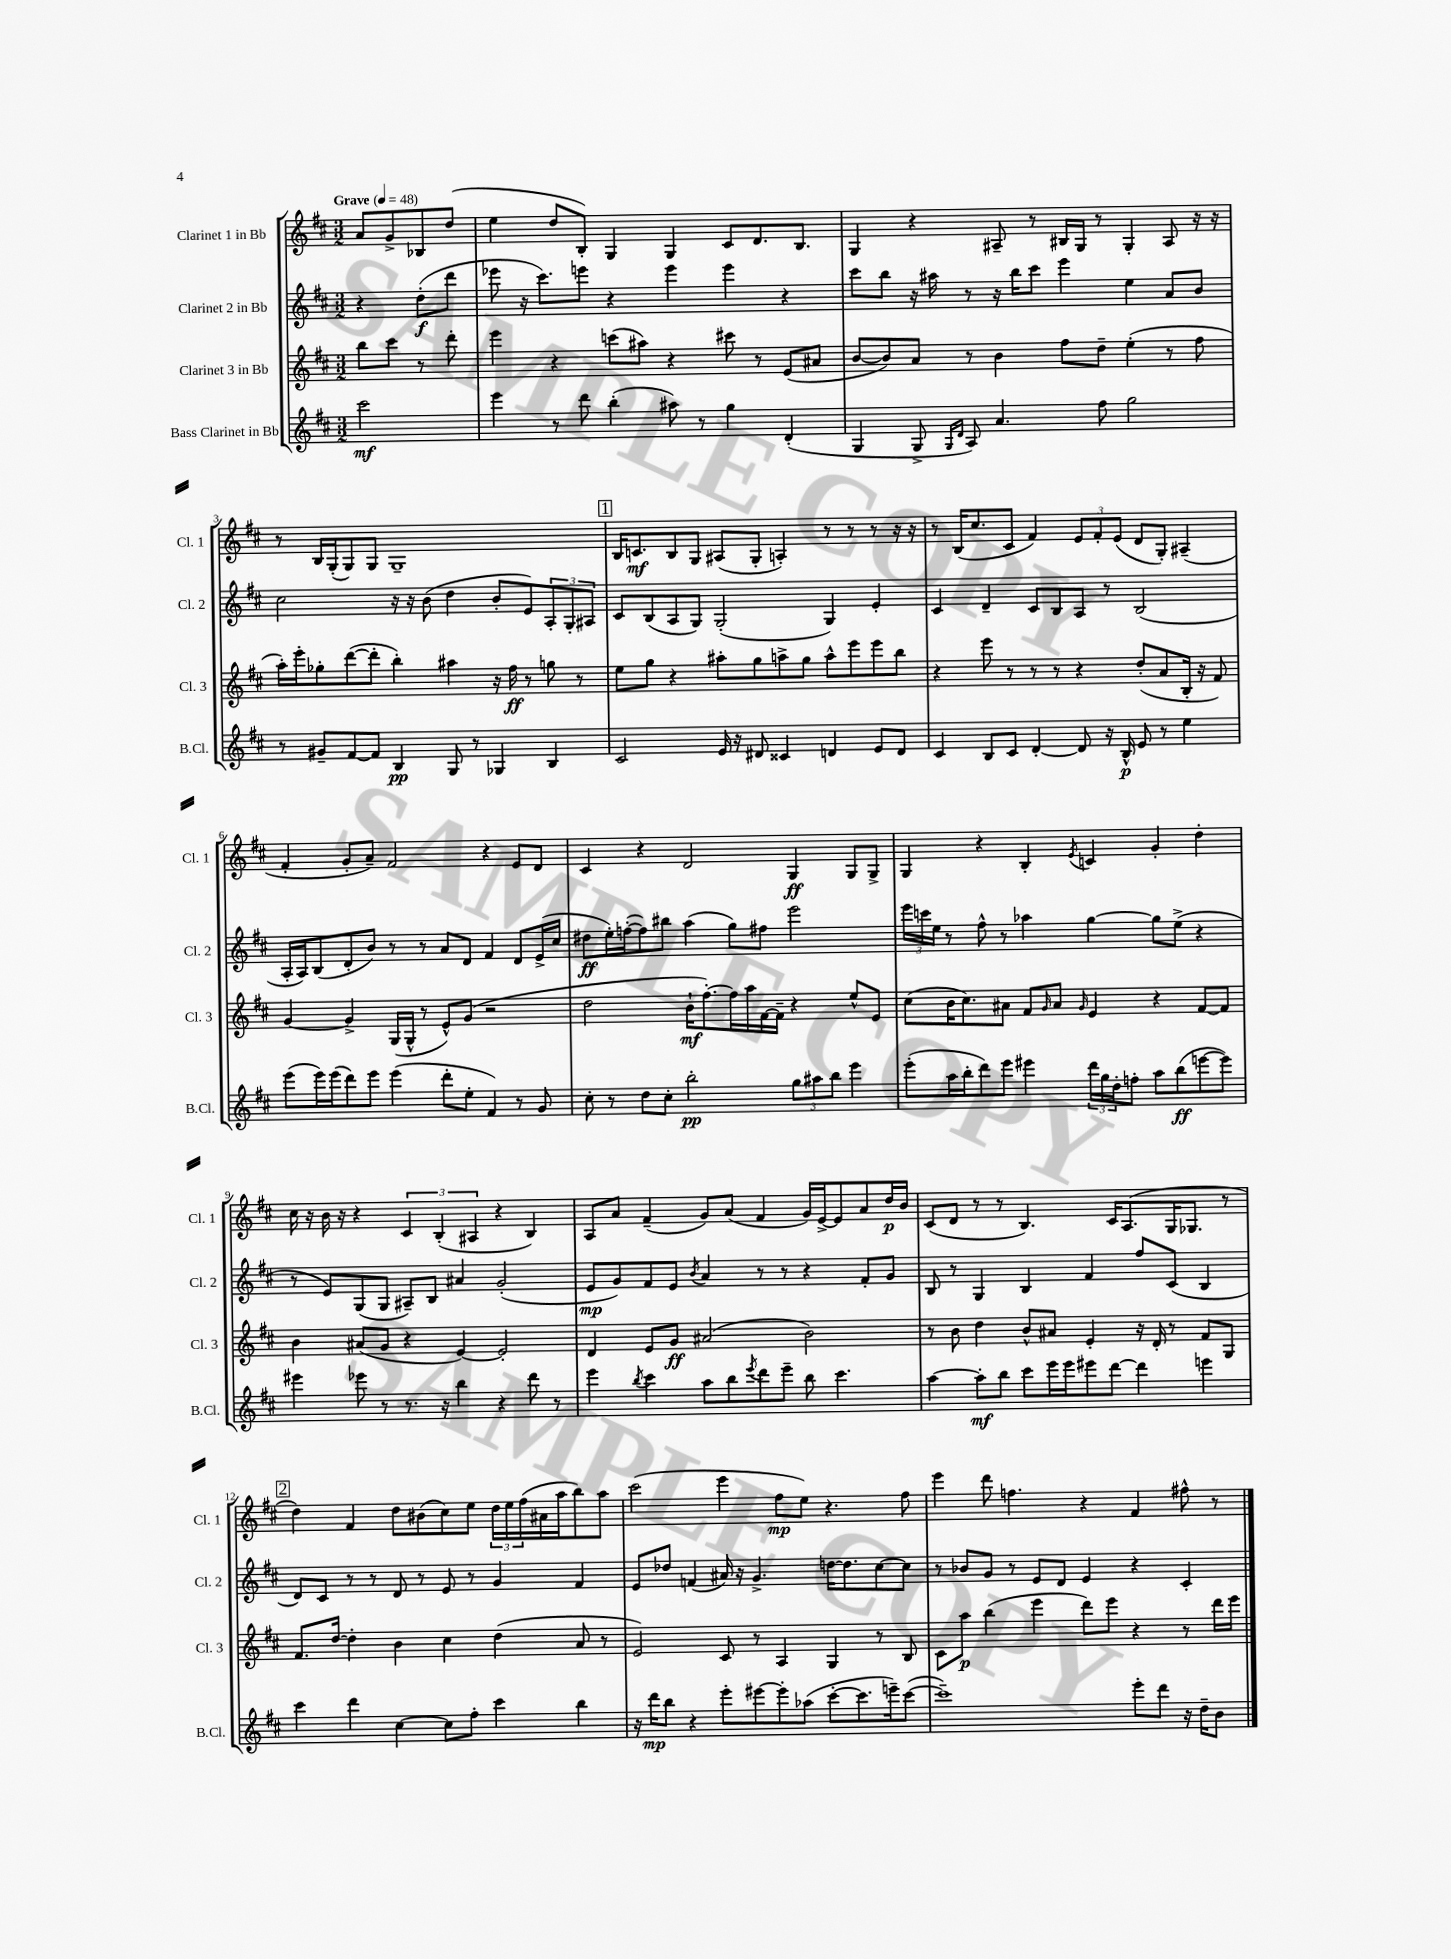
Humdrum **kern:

**kern	**kern	**kern	**kern
*staff4	*staff3	*staff2	*staff1
*clefG2	*clefG2	*clefG2	*clefG2
*k[f#c#]	*k[f#c#]	*k[f#c#]	*k[f#c#]
*M3/2	*M3/2	*M3/2	*M3/2
*MM48	*MM48	*MM48	*MM48
2ccc#\	8bb\L	4r	8a/L
.	8ccc#\J	.	8g^/
.	8r	(8dd'\L	8B-/
.	8ddd'\	8ddd\J	(8dd/J
=	=	=	=
4eee\	4eee\	8eee-\	4ee\
.	.	16r	.
.	.	8.ccc#\L)	.
8r	4r	.	8dd/L
8ddd\	.	8eee\J	8B'/J)
(4bb'\	(8ccc\L	4r	4G/
.	8aa#\J)	.	.
8aa#\)	4r	4eee\	4G/
8r	.	.	.
4gg\	8ccc#\	4eee\	8c#/L
.	8r	.	8.d/
(4d'/	(8e/L	4r	.
.	.	.	8.B/J
.	8a#/J	.	.
=	=	=	=
4G/	[8b/L	8ccc#\L	4G/
.	8b/])	8bb\J	.
8G^/	8a/J	16r	4r
.	.	16aa#\	.
16qqG/LL	.	.	.
16qqd/JJ	.	.	.
8A/)	8r	8r	.
4.a/	4b\	16r	8A#~/
.	.	16bb\LK	.
.	.	8ccc#\J	8r
.	8ff#\L	4eee\	16B#/LL
.	.	.	16G/JJ
8ff#\	8dd~\J	.	8r
2gg\	(4ee'\	4ee\	4G'/
.	8r	8a/L	8A#/
.	8ff#\	8b/J	16r
.	.	.	16r
=	=	=	=
8r	16aa'\LL)	2cc#\	8r
.	16eee'\J	.	.
8g#~/L	8gg-'\	.	16B/LL
.	.	.	(16G'/J
[8f#/	([8ddd\	.	8G/)
8f#/]J	8ddd'\]J	.	8G/J
4B/	4bb'\)	16r	1G~
.	.	16r	.
.	.	(8b\	.
8G/	4aa#\	4dd\	.
8r	.	.	.
4G-/	16r	8b'/L	.
.	16ff#\	.	.
.	8r	8e/)	.
4B/	8gg\	12A'/	.
.	.	12G'/	.
.	8r	.	.
.	.	12A#/J	.
=	=	=	=
2c#/	8ee\L	8c#/L	16B/LK
.	.	.	8.c/
.	8gg\J	(8B/	.
.	4r	8A/	8B/
.	.	8G/J)	8G/J
16e/	8aa#'\L	(2G'/	(8A#/L
16r	.	.	.
8d#/	8gg\	.	8G'/J
4c##/	8aa^\	.	4A'/)
.	8gg\J	.	.
4d/	8aa^^\L	4G/)	8r
.	8eee\	.	8r
8e/L	8eee\	4e'/	8r
8d/J	8bb\J	.	16r
.	.	.	16r
=	=	=	=
4c#/	4r	4c#/	8r
.	.	.	(16B/LK
.	.	.	8.cc#/
8B/L	8eee\	4d~/	.
8c#/J	8r	.	8c#/J
[4d'/	8r	8c#/L	4f#/)
.	8r	8B/	.
8d/]	4r	8A/J	12e/L
.	.	.	12f#'/
16r	.	8r	.
.	.	.	(12e/J
16B^^/	.	.	.
8e/	(8dd'/L	(2B/	8d/L
8r	8a/	.	8G'/J)
4ee\	16B'/Jk	.	(4A#~/
.	16r	.	.
.	8f#/)	.	.
=	=	=	=
(8eee\L	[4g/	16A'/LL	4f#'/
.	.	16A/J)	.
16eee\L)	.	(8B/	.
(16eee\J	.	.	.
8ddd\)	4g^/]	8d'/	8g'/L
8eee\J	.	8b/J)	8a~/J)
(4eee\	(16G/LL	8r	2f#/
.	16G^^/JJ	.	.
.	8r	8r	.
8ddd'\L	8e^^/L)	8a/L	.
8ee'\J	(8g/J	8d/J	.
4f#/)	2r	4f#/	4r
8r	.	8d/L	8e/L
8g/	.	(16e^/L	8d/J
.	.	16cc#/JJ	.
=	=	=	=
8cc#'\	2dd\	8dd#\L	4c#/
8r	.	16ee'\L)	.
.	.	([16ff'\J	.
8dd\L	.	8ff\])	4r
8cc#'\J	.	8bb#\J	.
2bb'\	16b`\LK	(4aa\	2d/
.	[8.ff#'\)	.	.
.	16ff#\]L	8gg\L)	.
.	16aa\	.	.
.	[16f#\	8ff#\J	.
.	16f#~\]JJ	.	.
12gg\L	4r	2eee\	4G/
12aa#\	.	.	.
12bb\J	.	.	.
4eee\	8ee^^/L	.	8G/L
.	8e/J	.	8G^/J
=	=	=	=
(8eee'\L	(8cc#\L	24eee\LL	4G/
.	.	24ccc\	.
.	.	24ee\JJ	.
16aa\L	16b\K	8r	.
16bb'\J	8.cc#\)	.	.
8ddd\)	.	8ff#^^\	4r
8eee\J	8a#\J	8r	.
4eee#\	8f#/L	4aa-\	4B'/
.	16qqg/	.	.
.	8a#/J	.	.
.	16qqg/	.	8qe/
24ddd\LL	4e/	[4gg\	4c/
24gg\	.	.	.
24dd'\J	.	.	.
8ff'\J	.	.	.
8aa\L	4r	8gg\]L	4g'/
(8bb\	.	(8ee^\J	.
[8eee\	[8f#/L	4r	4dd'\
8eee\]J)	8f#/]J	.	.
=	=	=	=
4eee#\	4b\	8r	16cc#\
.	.	.	16r
.	.	8e/L)	16b\
.	.	.	16r
8eee-\	(8a#/L	(8G/	4r
8r	8g/J	8G/J	.
8.r	4r	8A#~/L)	6c#/
.	.	8B/J	.
.	.	.	(6B'/
16r	.	.	.
4bb\	[4e/)	4a#/	.
.	.	.	6A#/
4r	2e'/]	(2g'/	4r
8ddd\	.	.	4B/)
8r	.	.	.
=	=	=	=
4eee\	4d/	8e/L	8A/L
.	.	8g/)	8a/J
8qbb/	.	.	.
4ccc#\	8e/L	8f#/	(4f#~/
.	8g/J	8e/J	.
.	.	8qb/	.
8aa\L	(2a#/	4a/	8g/L)
8bb\	.	.	(8a/J
8qeee/	.	.	.
8ddd\	.	8r	4f#/
8eee~\J	.	8r	.
8bb\	2b\)	4r	16g/LL)
.	.	.	[16e^/J
4.ccc#\	.	.	8e/]
.	.	8f#'/L	8a/
.	.	8g/J	16dd/L
.	.	.	16b/JJ
=	=	=	=
[4aa\	8r	8B/	(8c#/L
.	8b\	8r	8d/J
8aa'\]L	4dd\	4G/	8r
8bb\J	.	.	8r
8ccc#\L	8b^^/L	4B/	4.B/)
16eee\L	8a#/J	.	.
16eee\J	.	.	.
8eee#\	4e'/	4f#/	.
[8ddd\J	.	.	16c#/LK
.	.	.	(8.A/
4ddd\]	16r	8ff#/L	.
.	16d'/	.	.
.	8r	(8c#/J	16G/K
.	.	.	8.G-/J
4eee\	8f#/L	4B/	.
.	8G/J	.	8r
=	=	=	=
4ccc#\	8.f#/L	8d/L)	4dd\)
.	.	8c#/J	.
.	[16dd/Jk	.	.
4ddd\	4dd'\]	8r	4f#/
.	.	8r	.
[4cc#\	4b\	8d/	8dd\L
.	.	8r	(8b#\
8cc#\]L	4cc#\	8e/	8cc#\)
8ff#'\J	.	8r	8ee\J
4ccc#\	(4dd\	4g/	24dd\LL
.	.	.	24ee\
.	.	.	(24ff#\
.	.	.	16a#\
.	.	.	16aa\J
4bb\	8a/	4f#/	8bb\)
.	8r	.	8aa\J
=	=	=	=
16r	2e/)	8e/L	(2ccc#\
16ddd\LK	.	.	.
8bb\J	.	8dd-/J	.
4r	.	(4f/	.
8eee'\L	8c#/	16a#/)	4eee\
.	.	16r	.
[8eee#\	8r	4.g^/	.
8eee#'\]	4A/	.	8ff#\L
(8aa-\J	.	.	8ee\J)
[8ccc#'\L	4G/	[16dd\LK	4.r
.	.	8.dd\]	.
8.ccc#\]	.	.	.
.	8r	[8cc#\	.
16eee~\k)	.	.	.
([8ccc#\J	8B/	8cc#\]J	8ff#\
=	=	=	=
1ccc#~])	8c#\L	8r	4eee\
.	8aa\J	8b-/L	.
.	(4bb\	8g/J	8ddd\
.	.	8r	4.ff\
.	4eee\	8e/L	.
.	.	8d/J	.
.	8ddd\L)	4e/	4r
.	8eee\J	.	.
8eee'\L	4r	4r	4f#/
8ddd\J	.	.	.
16r	8r	4c#'/	8ff#^^\
16dd~\LK	.	.	.
8b\J	16ddd\LL	.	8r
.	16eee\JJ	.	.
==	==	==	==
*-	*-	*-	*-
